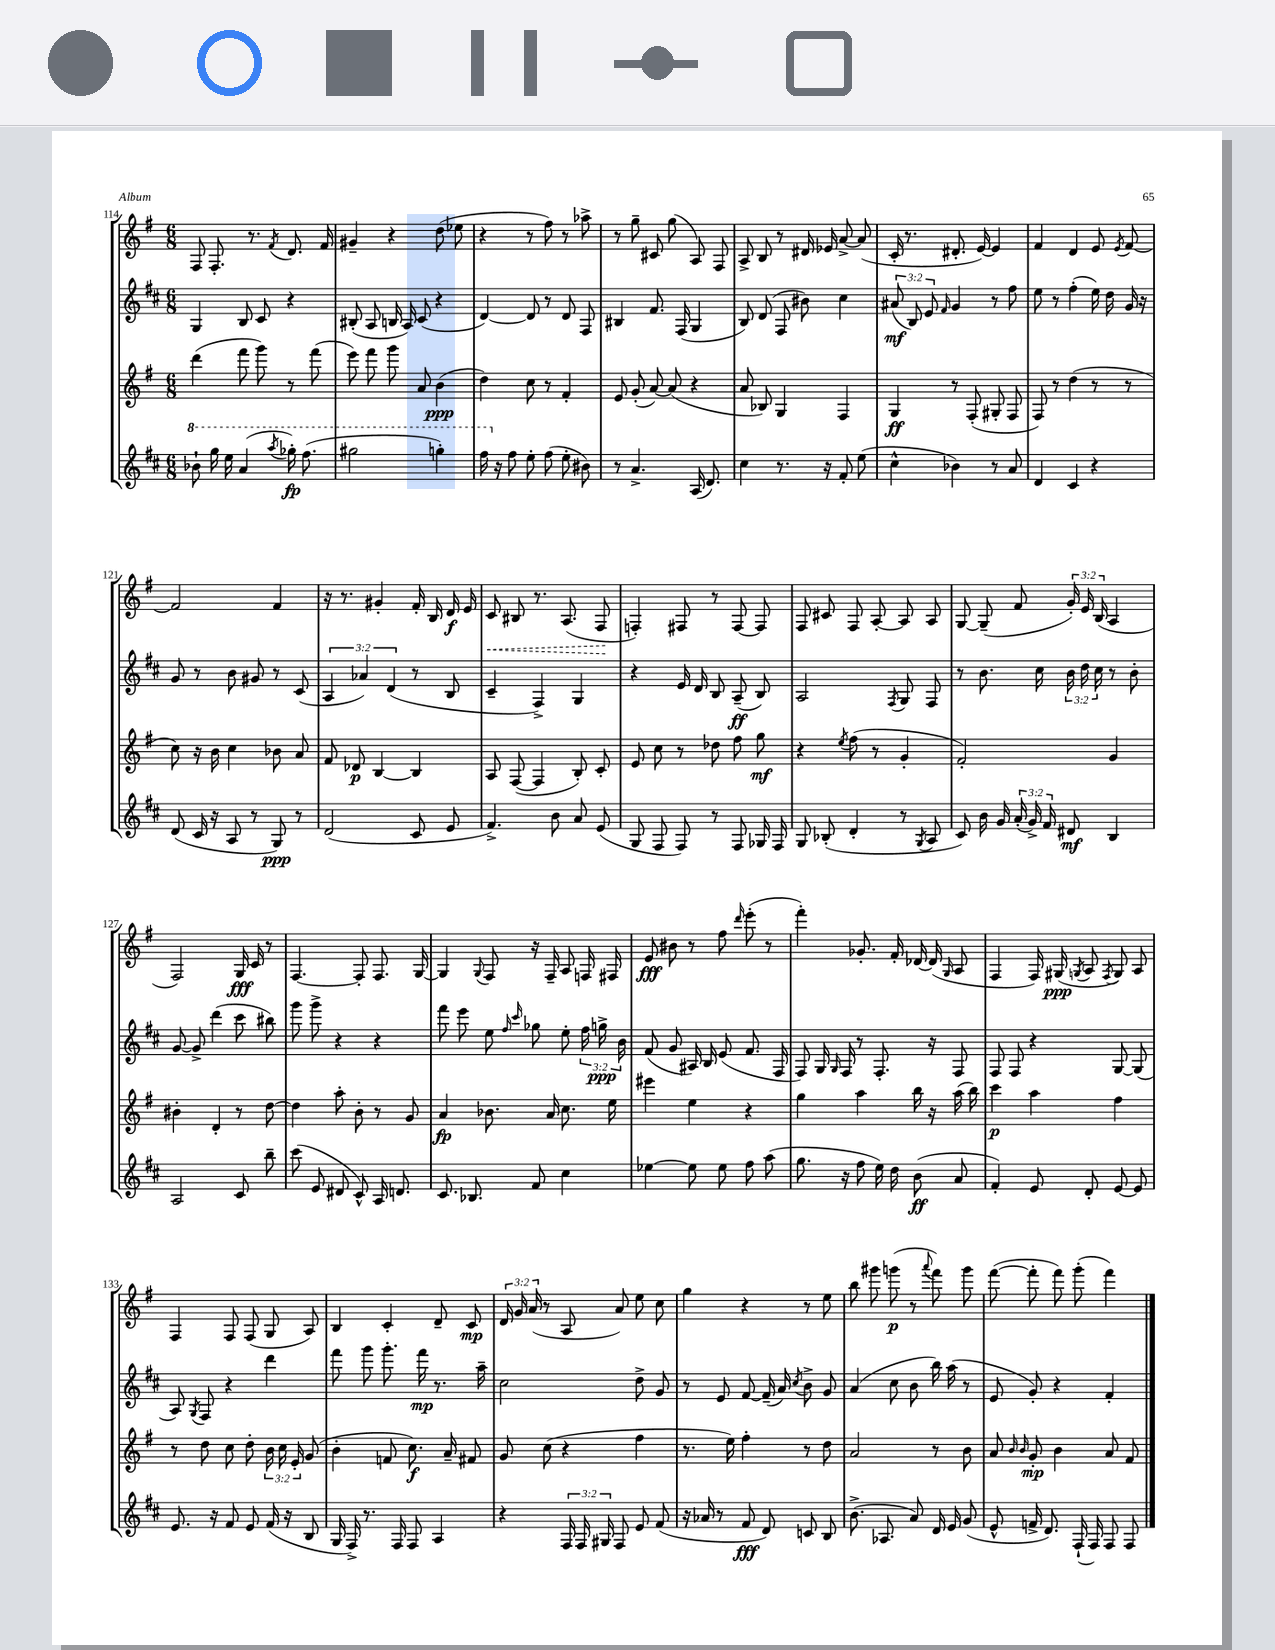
<<
\new StaffGroup <<
\new Staff = "s0" {
    \clef treble \key g \major \numericTimeSignature \time 6/8 \override Staff.TupletNumber.text = #tuplet-number::calc-fraction-text
    \autoBeamOff fis8 fis8.-. r8. \acciaccatura { fis'8 } d'8. fis'16 |
    gis'4-- r4 d''8( ees''8 |
    r4 r8 fis''8) r8 aes''8-> |
    r8 g''8-- cis'8 g''8( a8) fis8 |
    a8-> b8 r8 dis'16 ees'16 a'8~-> a'8( |
    c'16-. r8. dis'8.-. e'16~) e'4 |
    fis'4 d'4 e'8 \acciaccatura { e'8 } fis'8~ |
    fis'2 fis'4 |
    r16 r8. gis'4-. fis'16-. b16 d'16\f e'16 |
    \once \override Hairpin.style = #'dashed-line c'8\< bis8 r8. a8.( fis8\! |
    f4-.) fis8 r8 fis8~ fis8 |
    fis8 cis'8 fis8 a8~-. a8 a8 |
    g8~ g8--( fis'8 \tuplet 3/2 { g'16-.) e'16 b16( } a4 |
    fis2) g16\fff c'16 r8 |
    fis4.~ fis8-. fis8. g16~ |
    g4 \appoggiatura { g8 } fis8 r16 fis16-- a8 f16 fis16 |
    e'8\fff bis'8 r8 fis''8 \grace { d'''16 } e'''8-.( r8 |
    fis'''4-.) ges'8.-. fis'16-. des'16~ des'16( \grace { g16 } a8 |
    fis4 fis16) gis16\ppp( \acciaccatura { g8 } a8 \acciaccatura { fis8 } g8) a8 |
    fis4 fis8 fis8( g8 a8) |
    b4 c'4-. d'8-- c'8\mp |
    \tuplet 3/2 { d'16 g'16 a'16( } r8 a8 a'8) e''8 c''8 |
    g''4 r4 r8 e''8 |
    b''8 gis'''8 g'''8\p( r8 \appoggiatura { a'''8 } fis'''8) g'''8 |
    fis'''8~( fis'''8-. fis'''8) g'''8-.( fis'''4) \bar "|." |
}
\new Staff = "s1" {
    \clef treble \key d \major \numericTimeSignature \time 6/8 \override Staff.TupletNumber.text = #tuplet-number::calc-fraction-text
    \autoBeamOff g4 b8 cis'8 r4 |
    bis8-.( a8 b16 a16) cis'8( r4 |
    d'4~) d'8 r8 d'8 fis8 |
    bis4 fis'8. fis16( g4 |
    b8) d'8( fis8 bis'8) cis''4 |
    \tuplet 3/2 { ais'8\mf( b8) e'8 } \grace { fis'16 } g'4 r8 fis''8 |
    e''8 r8 fis''4-.( e''16) d''16 g'16 r16 |
    g'8 r8 b'8 gis'8 r8 cis'8( |
    \tuplet 3/2 { a4 aes'4) d'4( } r8 b8 |
    cis'4-- fis4->) g4 |
    r4 e'16 d'16 b8 a8--\ff( b8) |
    a2 \acciaccatura { fis8 } g8 fis8 |
    r8 b'8. cis''16 \tuplet 3/2 { b'16 d''16 cis''16 } r8 b'8-. |
    g'8~ g'8-> d'''4( cis'''8 bis''8) |
    g'''8 g'''8-> r4 r4 |
    fis'''8 e'''8 e''8 \grace { fis''16 cis'''16 } ges''8 e''8-. \tuplet 3/2 { fis''16 g''16->\ppp b'16 } |
    fis'8( g'8 ais16) b16 e'8( fis'8. fis16 |
    fis8) g16 \grace { g16 } fis16 r8 fis8.-. r16 fis8 |
    fis8 fis8 r4 g8~ g8( |
    a8) \acciaccatura { g8 } fis8 r4 d'''4 |
    fis'''8 g'''8 g'''8.-. fis'''16\mp r8. a''16-- |
    cis''2 d''8-> g'8 |
    r8 e'8 fis'8~ fis'16--( a'16) \acciaccatura { cis''8 } b'8-> g'8 |
    a'4( cis''8 b'8 b''16) a''16( r8 |
    e'8 g'8-.) r4 fis'4-. \bar "|." |
}
\new Staff = "s2" {
    \clef treble \key g \major \numericTimeSignature \time 6/8 \override Staff.TupletNumber.text = #tuplet-number::calc-fraction-text
    \autoBeamOff d'''4( fis'''8 g'''8) r8 fis'''8( |
    e'''8) fis'''8 g'''8 a'8 b'4\ppp( |
    d''4) c''8 r8 fis'4-. |
    e'8 g'8-.( a'8~) a'8( r4 |
    a'8 bes8) g4 fis4 |
    g4\ff r8 fis8-.( gis8-. fis8 |
    fis8) r8 d''4( r8 r8 |
    c''8) r16 b'16 c''4 bes'8 a'8 |
    fis'8 des'8\p b4~ b4 |
    a8 fis8~( fis4 b8-.) c'8-. |
    e'8 c''8 r8 des''8 fis''8 g''8\mf |
    r4 \acciaccatura { e''8 } fis''8( r8 g'4-. |
    fis'2-.) g'4 |
    bis'4-. d'4-. r8 d''8~ |
    d''4 a''8-. b'8-. r8 g'8 |
    a'4\fp bes'8. a'16 c''8. e''16 |
    eis'''4 e''4 r4 |
    g''4 a''4 b''16 r16 a''16( b''16) |
    c'''4\p a''4 fis''4 |
    r8 d''8 c''8 d''8-. \tuplet 3/2 { b'16 c''16 e'16-. } g'8( |
    b'4-. f'8 c''8.\f) a'16-- fis'8 |
    g'8 c''8( r4 fis''4 |
    r8. e''16) fis''4-. r8 d''8 |
    a'2 r8 b'8 |
    a'8 \grace { b'16 b'16 } g'8-.\mp b'4 a'8 fis'8 \bar "|." |
}
\new Staff = "s3" {
    \clef treble \key d \major \numericTimeSignature \time 6/8 \override Staff.TupletNumber.text = #tuplet-number::calc-fraction-text
    \autoBeamOff \ottava #1 bes''8-! g'''16 e'''16 a''4( \acciaccatura { a'''8 } ges'''16-.\fp) fis'''8.( |
    gis'''2 g'''4-.) |
    fis'''16 \ottava #0 r16 fis''8 e''8-. fis''8( e''8-. bis'8) |
    r8 a'4.-> a16( d'8.) |
    cis''4 r8. r16 fis'8-. e''8( |
    cis''4-^ bes'4) r8 a'8 |
    d'4 cis'4 r4 |
    d'8( cis'16 r16 a8 r8 g8\ppp) r8 |
    d'2( cis'8 e'8 |
    fis'4.->) b'8 a'8 e'8( |
    g8 fis8 fis8) r8 fis8 ges16 fis16 |
    g8 bes8-.( d'4-. r8 \acciaccatura { g8 } a8 |
    cis'8) b'16 g'16 \tuplet 3/2 { a'16-.( g'16->) fis'16 } dis'8\mf b4 |
    a2 cis'8 b''8-- |
    cis'''8( e'8 dis'8 cis'8-^) a16 d'8. |
    cis'8. bes8. fis'8 cis''4 |
    ees''4~ ees''8 ees''8 fis''8 a''8( |
    g''8. r16 fis''8 e''16) d''16 b'8\ff( a'8 |
    fis'4-.) e'8 d'8-. e'8~ e'8 |
    e'8. r16 fis'8 e'8 fis'16( r16 b8 |
    g16 fis16->) r8. fis16 fis8 a4 |
    r4 \tuplet 3/2 { fis16 fis16 gis16 } fis8 e'8 fis'8( |
    r16 aes'16 r8 fis'8\fff d'8) c'8 b8 |
    b'8.->( aes8. a'8) d'16 e'16 g'8( |
    e'8-^ f'16-> d'8.) fis16-!( fis16) fis8 fis8 \bar "|." |
}
>>
>>
\layout { \context { \Score currentBarNumber = #114 } }
